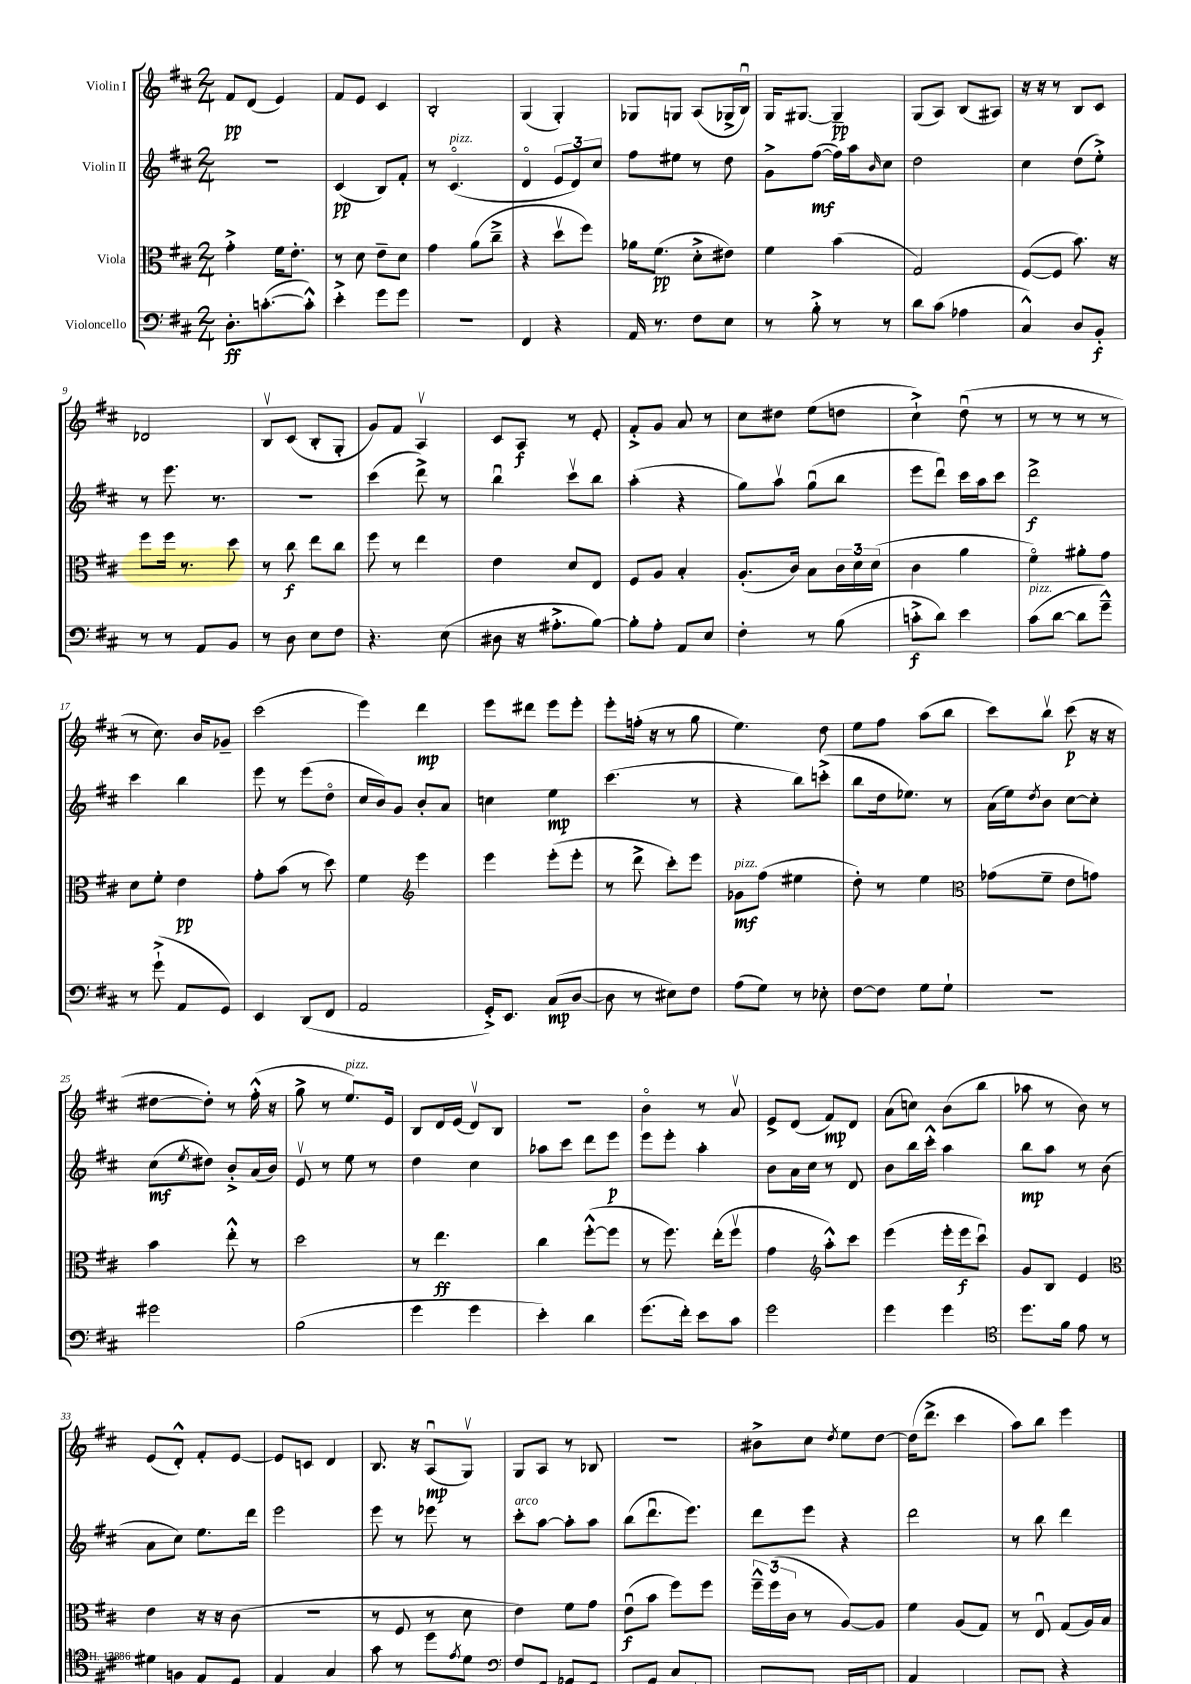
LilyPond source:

<<
\new StaffGroup <<
\new Staff = "s0" \with { instrumentName = "Violin I" } {
    \clef treble \key d \major \numericTimeSignature \time 2/4
    fis'8\pp d'8( e'4) |
    fis'8 e'8 cis'4 |
    b2-. |
    g4( g4-.) |
    ges8 g8 a8( ges16-> b16\downbow) |
    g16 gis8.~ gis4--\pp |
    g8( a8) b8( ais8) |
    r16 r16 r8 b8 cis'8 |
    des'2 |
    b8\upbow cis'8( b8-. g8-. |
    g'8) fis'8 a4\upbow |
    cis'8 a8\f r8 e'8-. |
    fis'8-.-> g'8 a'8 r8 |
    cis''8 dis''8 e''8( d''8 |
    cis''4-!->) d''8\downbow( r8 |
    r8 r8 r8 r8 |
    r8 cis''8.) b'16 ges'8-- |
    cis'''2( |
    e'''4) d'''4\mp |
    e'''8 dis'''8 e'''8 e'''8-. |
    e'''8-. f''16-.( r16 r8 g''8 |
    e''4.) d''8 |
    e''8 fis''8 a''8( b''8 |
    cis'''8) b''8\upbow cis'''8\p( r16 r16 |
    dis''8~ dis''8-.) r8 fis''16-.-^( r16 |
    g''8-> r8 e''8.^\markup { \italic "pizz." }) e'16 |
    b8 d'16 e'16( d'8\upbow) b8 |
    r2 |
    b'4\flageolet r8 a'8\upbow |
    e'8-> d'8( fis'8\mp) d'8 |
    a'8( c''8) b'8( b''8 |
    aes''8 r8 b'8) r8 |
    e'8( d'8-.-^) fis'8-. e'8~ |
    e'8 c'8 d'4 |
    b8. r16 a8\downbow\mp( g8\upbow) |
    g8 a8 r8 bes8 |
    r2 |
    bis'8-> cis''8 \acciaccatura { d''8 } e''8 d''8~ |
    d''16( d'''8.-> cis'''4 |
    a''8) b''8 e'''4 \bar "|." |
}
\new Staff = "s1" \with { instrumentName = "Violin II" } {
    \clef treble \key d \major \numericTimeSignature \time 2/4
    R2 |
    cis'4\pp( b8) fis'8-. |
    r8 cis'4.\flageolet^\markup { \italic "pizz." }( |
    d'4\flageolet \tuplet 3/2 { e'8 d'8) cis''8 } |
    fis''8 eis''8 r8 d''8 |
    g'8-> fis''8~\mf( fis''16) a''16 \grace { b'16 } cis''8 |
    d''2 |
    cis''4 d''8( e''8-.->) |
    r8 e'''8. r8. |
    R2 |
    cis'''4( d'''8->) r8 |
    b''4\downbow cis'''8\upbow b''8 |
    a''4-.( r4 |
    g''8) a''8\upbow g''8\downbow( b''8 |
    e'''8 d'''8\downbow) cis'''16 a''16 cis'''8 |
    d'''2->\f |
    cis'''4 b''4 |
    e'''8 r8 e'''8( d''8\flageolet |
    cis''16 b'16) g'8 b'8-. a'8 |
    c''4 e''4\mp |
    cis'''4.( r8 |
    r4 b''8) c'''8-.->( |
    b''8 d''16 ees''8.) r8 |
    a'16( e''16) \acciaccatura { d''8 } b'8 cis''8~ cis''8-. |
    cis''8\mf( \acciaccatura { e''8 } dis''8) b'8-.-> a'16( b'16) |
    e'8\upbow r8 e''8 r8 |
    d''4 cis''4 |
    aes''8 cis'''8 d'''8 e'''8\p |
    e'''8 e'''8-. a''4-. |
    b'8 a'16 cis''16 r8 d'8 |
    b'8 b''16 cis'''16-.-^ a''4 |
    b''8\mp a''8 r8 b'8( |
    a'8 cis''8) e''8. d'''16 |
    e'''2 |
    e'''8 r8 ees'''8 r8 |
    cis'''8-.^\markup { \italic "arco" } a''8~ a''8-. a''8 |
    b''8( d'''8.\downbow e'''8.) |
    d'''8 e'''8 r4 |
    d'''2 |
    r8 b''8 d'''4 \bar "|." |
}
\new Staff = "s2" \with { instrumentName = "Viola" } {
    \clef alto \key d \major \numericTimeSignature \time 2/4
    g'4-.-> fis'16 e'8.-. |
    r8 d'8 e'8-- d'8 |
    g'4 a'8( cis''8---> |
    r4 d''8\upbow fis''8) |
    aes'16 fis'8.\pp( d'8-.-> eis'8) |
    fis'4 b'4( |
    g2) |
    fis8~( fis8 b'8.) r16 |
    fis''8 fis''16 r8. d''8 |
    r8 cis''8\f e''8 cis''8 |
    fis''8 r8 e''4 |
    e'4 d'8 e8 |
    fis8 a8 b4-. |
    a8.-.( cis'16) b8 \tuplet 3/2 { cis'16 d'16 d'16( } |
    cis'4 a'4 |
    fis'4\flageolet) ais'8-. g'8 |
    d'8 fis'8-. e'4\pp |
    g'8-. b'8( r8 d''8) |
    fis'4 \clef treble e'''4 |
    e'''4 e'''8-.( e'''8-. |
    r8 d'''8-> cis'''8-.) e'''8 |
    ges'8\mf^\markup { \italic "pizz." } fis''8( eis''4 |
    d''8-.) r8 e''4 |
    \clef alto ges'8( fis'8-- e'8 g'8) |
    b'4 e''8-.-^ r8 |
    d''2 |
    r8 e''4.\ff |
    cis''4 fis''8~-.-^( fis''8 |
    r8 fis''8.) e''16-.( fis''8\upbow |
    g'4 \clef treble a''8-.-^) cis'''8 |
    e'''4( e'''16-. e'''16\f cis'''8\downbow) |
    g'8 b8 e'4 |
    \clef alto e'4 r16 r16 cis'8( |
    R2 |
    r8 fis8 r8 d'8 |
    e'4) fis'8 g'8 |
    e'8\downbow\f( b'8 fis''8) fis''8 |
    \tuplet 3/2 { fis''16---^ fis''16( cis'16 } r8 a8~) a8 |
    fis'4 a8( g8) |
    r8 e8\downbow g8( a16) b16 \bar "|." |
}
\new Staff = "s3" \with { instrumentName = "Violoncello" } {
    \clef bass \key d \major \numericTimeSignature \time 2/4
    d8.-.\ff c'8.~-.( c'8-.-^) |
    e'4-.-> g'8 g'8 |
    R2 |
    fis,4 r4 |
    a,16 r8. fis8 e8 |
    r8 b8-.-> r8 r8 |
    d'8 cis'8( aes4 |
    cis4-^) d8 b,8-.\f |
    r8 r8 a,8 b,8 |
    r8 d8 e8 fis8 |
    r4. e8( |
    dis8 r16 ais8.-.-> b8~) |
    b8-. a8-. a,8 e8 |
    fis4-. r8 b8( |
    c'8-.->\f d'8) e'4 |
    cis'8^\markup { \italic "pizz." }( d'8~ d'8 g'8---^) |
    r8 g'8-!->( a,8 g,8) |
    e,4 d,8( fis,8 |
    a,2 |
    g,16-.->) e,8. cis8\mp( d8~ |
    d8 r8 eis8) fis8 |
    a8( g8) r8 ees8-. |
    fis8~ fis8 g8 g8-! |
    R2 |
    gis'2 |
    b2( |
    g'4 g'4 |
    e'4-.) d'4 |
    g'8.( fis'16-.) e'8 cis'8 |
    g'2 |
    g'4 g'4 |
    \clef tenor d''8. fis'16 e'8 r8 |
    dis'8 f8 e8-. d8-. |
    e4 g4-> |
    g'8 r8 d''8 \acciaccatura { e'8 } d'8 |
    \clef bass fis8 fis,8 ges,8 fis,8 |
    e,8 g,8 cis8 dis,8 |
    e,8 cis,8 b,,16~ b,,16-.->\f d,8 |
    a,4 d,4 |
    b,,8 b,,8 r4 \bar "|." |
}
>>
>>
